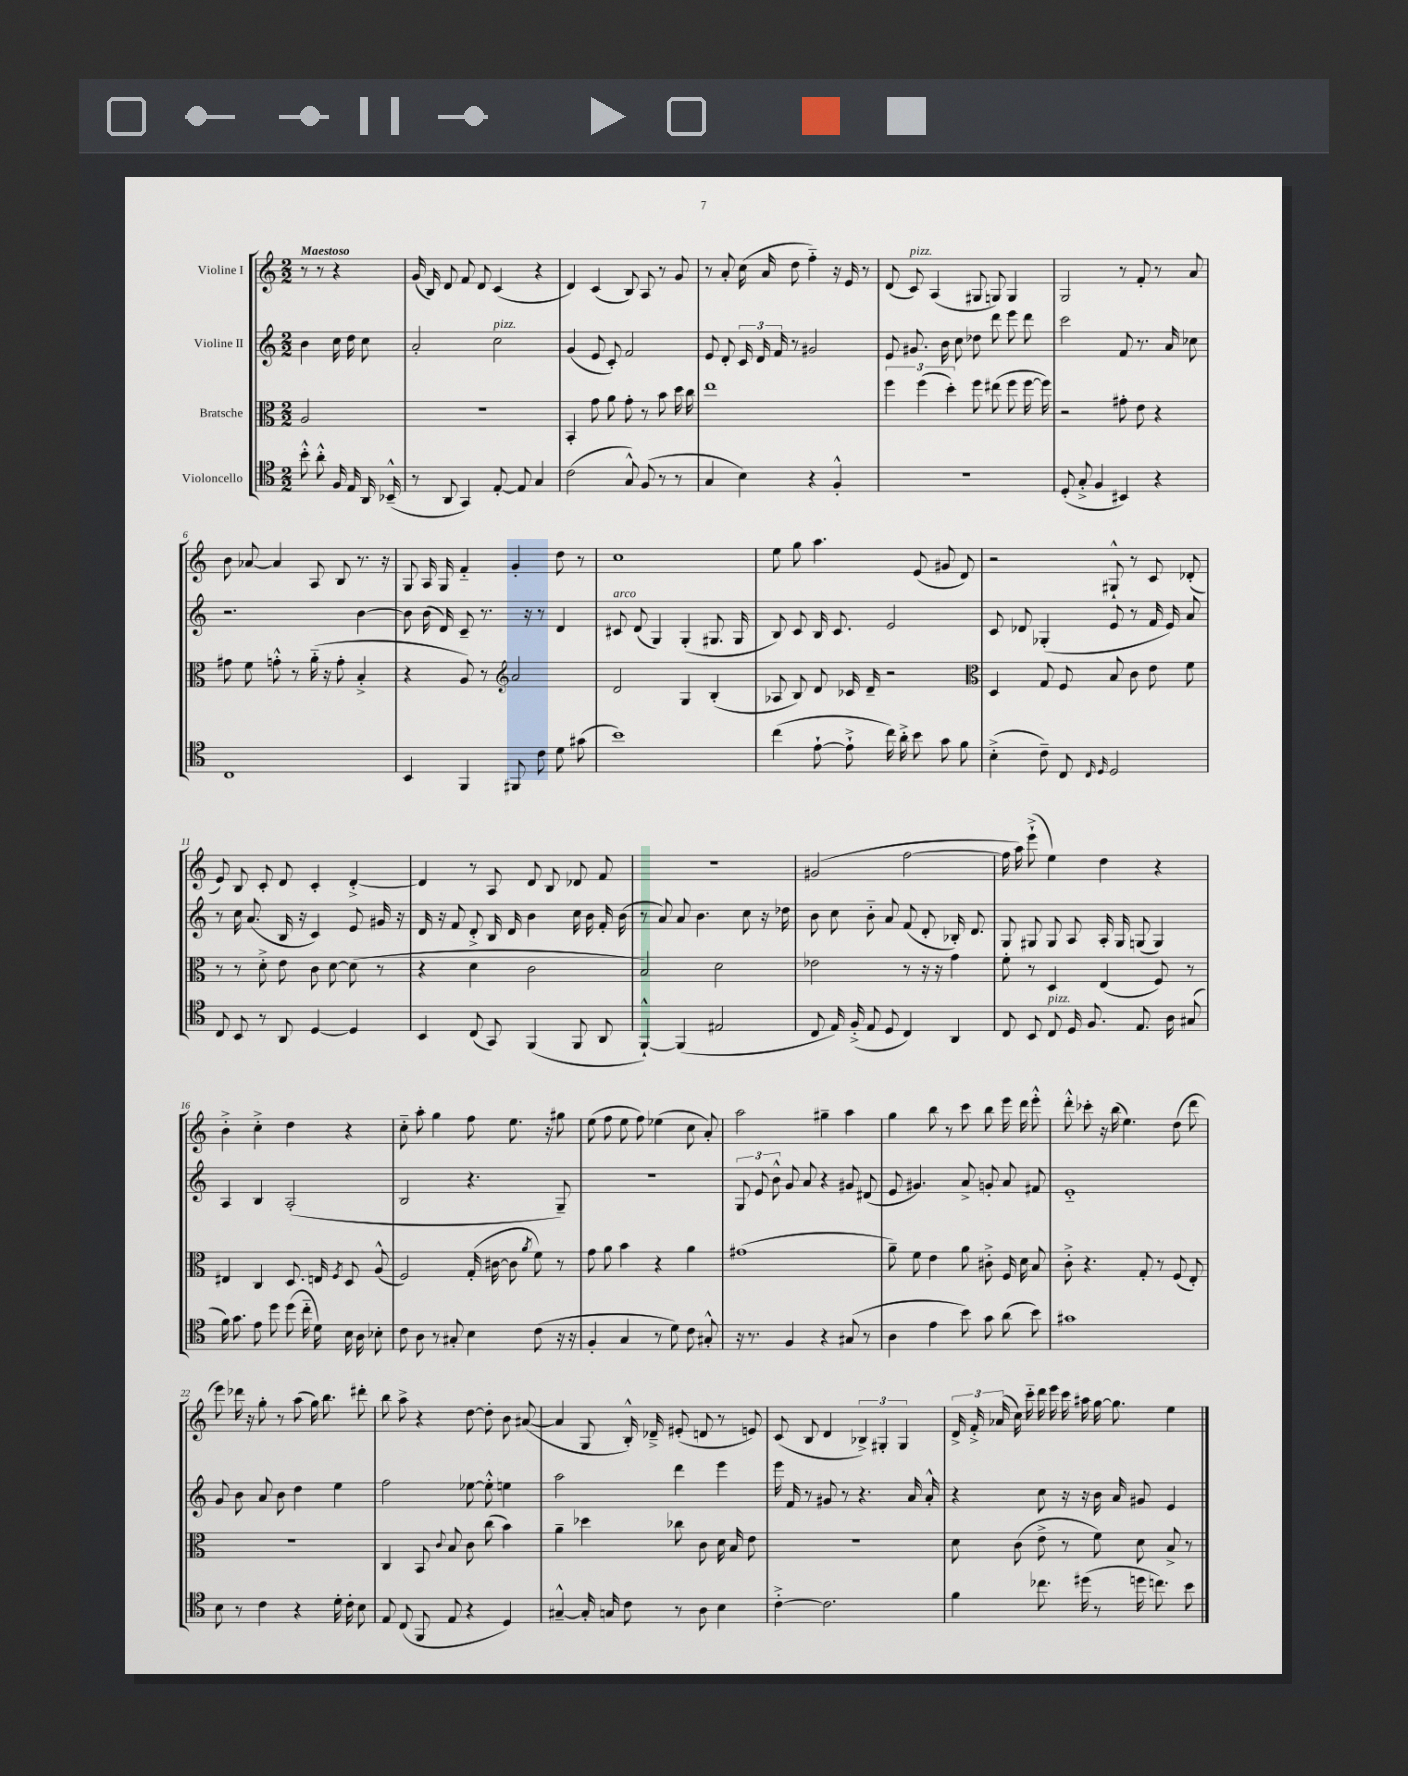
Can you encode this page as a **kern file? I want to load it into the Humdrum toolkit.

**kern	**kern	**kern	**kern
*staff4	*staff3	*staff2	*staff1
*clefC4	*clefC3	*clefG2	*clefG2
*k[]	*k[]	*k[]	*k[]
*M2/2	*M2/2	*M2/2	*M2/2
8b'^^\	2A/	4b\	8r
8a'^^\	.	.	8r
16F/	.	16cc\	4r
16E/	.	16dd\	.
16AA/	.	8cc\	.
(16BB-~^^/	.	.	.
=	=	=	=
8r	1r	2a'/	(16g/
.	.	.	16B/)
8AA/	.	.	8d/
4GG/)	.	.	8f/
.	.	.	8d/
[8E'/	.	2cc\	(4c/
8E/]	.	.	.
4G/	.	.	4r
=	=	=	=
(2c\	4BB'/	(4g/	4d/)
.	8g\	8e/	(4c/
.	8a\	8c'/)	.
8G^^/)	8g'\	2f/	8B/)
(8F/	8r	.	8A/
8r	8b\	.	8r
8r	16dd\	.	8g/
.	16cc\	.	.
=	=	=	=
4G/	1ee	8e/	8r
.	.	8d'/	8a'/
4B\)	.	24c/	(16cc\
.	.	24d/	.
.	.	.	16a/
.	.	24f/	.
.	.	8r	8dd\
4r	.	2g#/	4ff'~\)
4F'^^/	.	.	16r
.	.	.	16e/
.	.	.	8r
=	=	=	=
1r	6ff\	8e/	(8d/
.	.	8.g#/	8c/)
.	(6ff\	.	.
.	.	.	(4A/
.	.	16b\	.
.	6dd'\)	.	.
.	.	8cc\	.
.	8ff\	8dd-\	8G#/
.	(8ee#\	8ddd\	8G/)
.	8ff\	8eee\	4G/
.	[16ff\	8ddd\	.
.	16ff\])	.	.
=	=	=	=
(8D'/	2r	2ccc\	2G/
8G'^/	.	.	.
4F/	.	.	.
4BB#/)	8g#'\	8f/	8r
.	8e\	8.r	8f'/
4r	4r	.	8r
.	.	16a/	.
.	.	8cc-\	8a/
=	=	=	=
1C	8g#\	2.r	8b\
.	8f\	.	[8a-/
.	8g'^^\	.	4a-/]
.	8r	.	.
.	(16a'~\	.	8A/
.	16r	.	.
.	8g'\	.	8B/
.	4B'^/	[4b\	8.r
.	.	.	16r
=	=	=	=
4BB/	4r	8b\]	8G/
.	.	(16b\	16A/
.	.	16d/)	16G/
4FF/	8A/)	8c~/	4f'~/
.	8r	8.r	.
*	*clefG2	*	*
8FF#/	2a/	.	4g'/
.	.	16r	.
8c\	.	8r	.
8d\	.	4d/	8dd\
(8g#\	.	.	8r
=	=	=	=
1b)	2d/	8c#/	1cc
.	.	(8d/	.
.	.	4G/)	.
.	4G/	(4G'/	.
.	(4B'/	8.G#/	.
.	.	16G#/	.
=	=	=	=
(4cc\	8A-/	8B/)	8ee\
.	8B/)	8c/	8gg\
[8e`\	8d/	16B/	4.aa\
.	.	8.c/	.
8e`^\]	16c-/	.	.
.	16d~/	.	.
16cc\)	2r	2e/	.
16a'^\	.	.	.
8b\	.	.	(8e/
8g\	.	.	8g#/
8f\	.	.	8d/)
=	=	=	=
*	*clefC3	*	*
(4B'^\	4D/	8c/	2r
.	.	8d-/	.
8c~\)	8G/	(4G-'/	.
8C/	8F/	.	.
16qqC/	.	.	.
16qqD/	.	.	.
2D/	8B/	8e/	8G#`^^/
.	8c\	8r	8r
.	8e\	16f/	8c/
.	.	16e/)	.
.	8f\	8a/	(8d-'/
=	=	=	=
8C/	8r	8r	8e/)
8BB/	8r	16cc\	8B/
.	.	(8.a/	.
8r	8d'^\	.	8c'/
8AA/	8e\	16B/	8d/
.	.	16r	.
[4D/	8c\	4c/)	4c'/
.	[8d\	.	.
4D/]	(8d\]	8e/	[4d'^/
.	8r	16g#/	.
.	.	16r	.
=	=	=	=
4BB/	4r	16d/	4d/]
.	.	16r	.
.	.	8f/	.
(8C/	4d\	8d'^/	8r
8GG/)	.	16B/	8A/
.	.	16d/	.
(4FF/	2c\	4b\	8d/
.	.	.	8B/
8FF/	.	16cc\	8d-/
.	.	16b\	.
8AA/	.	16f'/	8f/
.	.	(16b\	.
=	=	=	=
[4FF`^^/)	2B/)	8r	1r
.	.	8a/)	.
(4FF/]	.	8a/	.
.	.	4.b\	.
2E#/	2d\	.	.
.	.	8cc\	.
.	.	16r	.
.	.	16dd-\	.
=	=	=	=
8C/	2e-\	8b\	(2g#/
16E/)	.	8cc\	.
(16F'^/	.	.	.
8E/	.	8b'~\	.
8D/	.	8a/	.
4C/)	8r	(8f/	[2ff\
.	16r	8d'/	.
.	16r	.	.
4AA/	4g\	16B-'/)	.
.	.	8.d/	.
=	=	=	=
8C/	8f'\	8G/	16ff\]
.	.	.	16aa\)
8BB/	8r	8G#/	(8eee`^\
8C/	4D/	8G#/	4ee\)
16D/	.	8A/	.
8.F/	.	.	.
.	(4E/	16A'/	4dd\
.	.	16G#/	.
8.E/	.	(8G/	.
.	8F/)	4G/)	4r
16A\	.	.	.
(8G#/	8r	.	.
=	=	=	=
16f\)	4E#/	4A/	4b'^\
8.g\	.	.	.
8e\	4C/	4B/	4cc'^\
8dd\	.	.	.
(8dd\	8.D/	(2A'/	4dd\
16cc'~\	.	.	.
16d\)	16E/	.	.
.	8qF/	.	.
16B\	8D/	.	4r
16A\	.	.	.
8B-'\	(8A^^/	.	.
=	=	=	=
8c\	2F/)	2B/	8cc'~\
8A\	.	.	8aa'\
8r	.	.	4gg\
8G#'/	.	.	.
4B\	(16G'/	4.r	8ff\
.	[16c#\	.	.
.	8c#\]	.	8.ee\
.	8qa/	.	.
(8c\	8f\)	.	.
.	.	.	16r
16r	8r	8G~/)	8gg#\
16r	.	.	.
=	=	=	=
4F'/	8g\	1r	(8ee\
.	8a\	.	8ff\
4G/	4b\	.	8ee\
.	.	.	8ff\)
8r	4r	.	(4ee-\
8d\)	.	.	.
8c\	4a\	.	8cc\
8G#'^^/	.	.	8a'/)
=	=	=	=
16r	(1g#	12G/	2aa\
8.r	.	.	.
.	.	12e/	.
.	.	12b^^\	.
4F/	.	8g/	.
.	.	8a/	.
4r	.	4r	4gg#~\
(8G#/	.	8g#/	4aa\
8r	.	(8d#/	.
=	=	=	=
4A\	8a~\)	8e/	4gg\
.	8f\	4.g#/)	.
4e\	4e\	.	8bb\
.	.	.	8r
8b\)	8a\	8a^/	8ccc\
8g\	8c#'^\	8g'/	8bb\
(8a\	16F/	8a/	16eee\
.	16d\	.	16ddd\
8b\)	8B/	8f#/	8eee'^^\
=	=	=	=
1g#	8c'^\	1e'~	8ddd'^^\
.	4.r	.	8ccc-'\
.	.	.	16r
.	.	.	(16bb\
.	.	.	4.ee\)
.	8G'/	.	.
.	8r	.	.
.	(8F/	.	(8dd\
.	8E'/)	.	8ddd\
=	=	=	=
8B\	1r	8g/	8eee\)
8r	.	8b\	16ddd-\
.	.	.	16r
4c\	.	8a/	8gg'\
.	.	8b\	8r
4r	.	4dd\	(8aa\
.	.	.	16gg\)
.	.	.	8.bb\
16d'\	.	4ee\	.
16c'\	.	.	.
8B\	.	.	8ddd#'\
=	=	=	=
8E/	4C/	2ff\	8bb\
(8C/	.	.	8aa^\
8FF/	8BB/	.	4r
.	8qqc/	.	.
8E/	8B/	.	.
4r	8c\	[8ee-\	[8dd\
.	(8cc\	8ee-'^^\]	8dd'\]
4D/)	4b\)	4ee\	8b\
.	.	.	([8a#/
=	=	=	=
[4G#~^^/	4a~\	2aa\	4a#/]
16G#'/]	4dd-\	.	8G/
16G/	.	.	.
8c\	.	.	16B'^^/)
.	.	.	16d-~^/
8r	8cc-\	4ddd\	(8e#'/
8A\	8c\	.	8d/
4B\	16d\	4eee\	8r
.	16B/	.	.
.	8e\	.	8e/)
=	=	=	=
[4c'^\	1r	16eee\	(8c/
.	.	16f/	.
.	.	8r	8B/
2.c\]	.	8g#/	4d/
.	.	8r	.
.	.	4.r	6B-^/)
.	.	.	6G#'/
.	.	.	6G#/
.	.	16a/	.
.	.	16a'^^/	.
=	=	=	=
4f\	8d\	4r	24d^/
.	.	.	24f'^/
.	.	.	(24a-/
.	(8c\	.	16cc\)
.	.	.	16ccc'~\
8.cc-\	8e^\	8cc\	16ddd\
.	.	.	16eee\
.	8r	16r	16ccc\
(16dd#\	.	16r	16aa#\
8r	8f\)	16b\	[16gg\
.	.	16a/	8.gg\]
16dd\	8d\	8g#/	.
8.cc\)	.	.	.
.	8B^/	4e/	4ee\
8b\	8r	.	.
==	==	==	==
*-	*-	*-	*-
